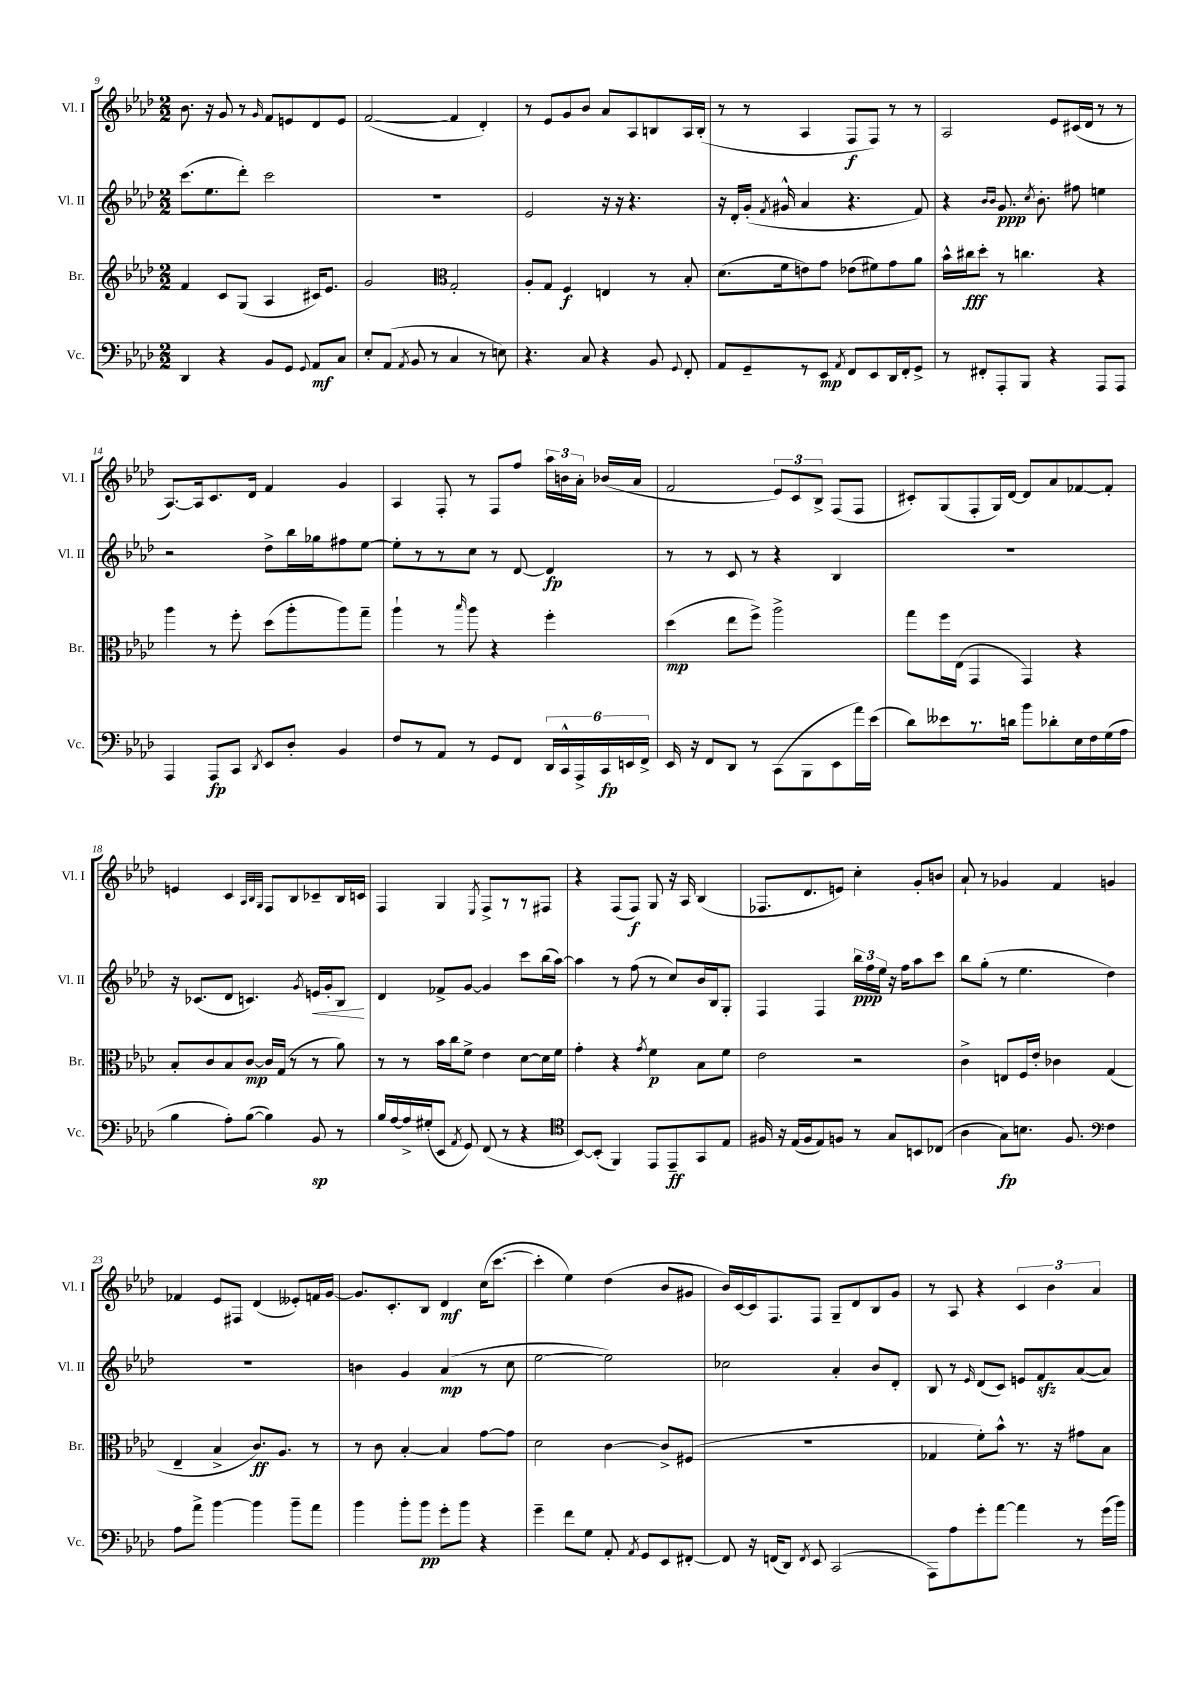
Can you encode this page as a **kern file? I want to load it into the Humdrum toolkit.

**kern	**kern	**kern	**kern
*staff4	*staff3	*staff2	*staff1
*clefF4	*clefG2	*clefG2	*clefG2
*k[b-e-a-d-]	*k[b-e-a-d-]	*k[b-e-a-d-]	*k[b-e-a-d-]
*M2/2	*M2/2	*M2/2	*M2/2
4DD-	4f	(8.ccc	8.b-
.	.	8.ee-	16r
4r	8c	.	8g
.	(8G	8ddd-')	8r
.	.	.	16qqg
8BB-	4A-	2ccc	8f
8GG	.	.	8e
8qqGG	.	.	.
8AA-	16c#)	.	8d-
.	8.e-	.	.
8C	.	.	8e
=	=	=	=
8E-'	2g	1r	([2f
(8AA-	.	.	.
8qAA-	.	.	.
8BB-	.	.	.
8r	.	.	.
*	*clefC3	*	*
4C	2G'	.	4f]
8r	.	.	4d-')
8E)	.	.	.
=	=	=	=
4.r	8A-'	2e-	8r
.	8G	.	8e-
.	4F	.	8g
8C	.	.	8b-
4r	4E	16r	8a-
.	.	16r	.
.	.	4.r	8A-
8BB-	8r	.	8B
8qqGG	.	.	.
8FF'	8B-'	.	16A-
.	.	.	(16B'
=	=	=	=
8AA-	(8.d-	16r	8r
.	.	16d-'	.
8GG~	.	(16g'	8r
.	.	8qf	.
.	16f	16g#^^	.
8r	8e)	4a-	4A-
8EE-	8g	.	.
8qAA-	.	.	.
8FF	(8e-	4.r	8F
8EE-	8f#)	.	8F)
16DD-	8g	.	8r
16FF'	.	.	.
8GG^	8a-	8f)	8r
=	=	=	=
8r	16b-^^	4r	2A-
.	16cc#	.	.
8FF#'	8dd-'	.	.
.	.	16qqb-	.
.	.	16qqb-	.
8AAA-'	8r	8.g	.
8BBB-	4.cc	.	.
.	.	8qcc	.
.	.	8.b-'	.
4r	.	.	8e-
.	.	8ff#	(16c#
.	.	.	16d-
8AAA-	4r	4ee	8r
8AAA-	.	.	8r
=	=	=	=
4AAA-	4aa-	2r	[8.A-)
.	.	.	16A-]
8AAA-	8r	.	8.c
8CC	8ff'	.	.
.	.	.	16d-
8qDD-	.	.	.
8EE-	(8dd-	8dd-^	4f
8D-'	8aa-'	16bb-	.
.	.	16gg-	.
4BB-	8aa-)	8ff#	4g
.	8gg~	[8ee-	.
=	=	=	=
8F	4aa-`	8ee-']	4A-
8r	.	8r	.
8AA-	8r	8r	8F'
.	16qqbb-	.	.
8r	8aa-	8cc	8r
8GG	4r	8r	8F
8FF	.	[8d-	8ff
24DD-	4ff'	4d-]	24aa-
24CC^^	.	.	24b
24AAA-^	.	.	24a-'
24CC	.	.	(16b-
24EE	.	.	.
.	.	.	16a-
24FF^	.	.	.
=	=	=	=
16EE-	(4dd-	8r	2f
16r	.	.	.
8FF	.	8r	.
8DD-	8ee-	8c	.
8r	8ff^)	8r	.
(8CC	2aa-^	4r	12e-)
.	.	.	12c
8BBB-	.	.	.
.	.	.	12B-^
8EE-	.	4B-	(8F
16a-)	.	.	8F
(16e-	.	.	.
=	=	=	=
8d-)	8gg	1r	8c#')
8e--	16ff	.	(8G
.	(16E-	.	.
8.r	4GG	.	8F'
.	.	.	16G)
16d	.	.	[16d-
8b-	4GG)	.	8d-]
8d-'	.	.	8a-
16E-	4r	.	[8f-
16F	.	.	.
(16G	.	.	8f-']
16A-	.	.	.
=	=	=	=
4B-	8B-'	16r	4e
.	.	(8.c-	.
.	8c	.	.
8A-')	8B-	8d-	4c
([8B-	[8c	4.c)	.
.	.	.	32qqA-
.	.	.	32qqB-
.	.	.	32qqG
4B-])	16c]	.	8F
.	(16G	.	.
.	8r	.	8B-
.	.	8qg	.
8BB-	8r	16e	8c-~
.	.	16g'	.
8r	8a-)	8B-	16B-
.	.	.	16c
=	=	=	=
16B-	8r	4d-	4F
[16A-	.	.	.
16A-^]	8r	.	.
(16G#'	.	.	.
8EE-	16b-	8f-^	4G
.	16cc	.	.
8qAA-	.	.	.
8GG)	8f^	[8g	.
.	.	.	8qE-
(8FF	4e-	4g]	8F^
8r	.	.	8r
4r	[8d-	8ccc	8r
.	16d-]	(16bb-	8F#
.	16f	[16aa-)	.
=	=	=	=
*clefC4	*	*	*
[8BB-)	4g'	4aa-]	4r
(8BB-']	.	.	.
4FF)	4r	8r	(8F
.	.	(8ff	8F)
.	8qg	.	.
8EE-	4f	8r	8G
8EE-~	.	8cc)	16r
.	.	.	16A-
8GG	8B-	16b-	(4B-
.	.	16B-	.
8E-	8f	8G'	.
=	=	=	=
16F#	2e-	4F	8.F-
16r	.	.	.
(16E-	.	.	.
16F#	.	.	8.d-
8E-)	.	4F	.
8F	.	.	8e)
8r	2r	24bb-	4cc'
.	.	24ff	.
.	.	24ee-	.
8G	.	16r	.
.	.	16ff	.
8BB	.	8aa-	8g'
(8C-	.	8ccc	8b
=	=	=	=
4A-	4c^	8bb-	8a-`
.	.	(8gg'	8r
8G)	8E	8r	4g-
8.B	16F	4.ee-	.
.	16e-'	.	.
.	4c-	.	4f
8.F	.	.	.
*clefF4	*	*	*
4F	(4G	4dd-)	4g
=	=	=	=
8A-	4E-~	1r	4f-
8a-^	.	.	.
[4b-	4B-^	.	8e-
.	.	.	8F#
4b-]	8.c)	.	(4d-
.	8.A-	.	.
8b-~	.	.	8e--')
8a-	8r	.	16f
.	.	.	[16g
=	=	=	=
4b-	8r	4b	8.g]
.	8c	.	.
.	.	.	8.c'
8b-'	[4B-'	4g	.
8b-	.	.	8B-
8g'	4B-]	(4a-	4d-
8b-	.	.	.
4r	[8g	8r	(16cc
.	.	.	[8.ccc
.	8g]	8cc	.
=	=	=	=
4g~	2d-	[2ee-	4ccc']
8f	.	.	4ee-)
8G	.	.	.
8AA-'	[4c	2ee-])	(4dd-
8qAA-	.	.	.
8GG	.	.	.
8EE-	8c^]	.	8b-
[8FF#'	(8F#	.	8g#
=	=	=	=
8FF#]	1r	2cc-	16b-)
.	.	.	[16c
16r	.	.	16c]
(16FF	.	.	8.F
8DD-)	.	.	.
8qFF	.	.	.
8EE-	.	.	8F
(2CC	.	4a-'	8G~
.	.	.	8d-
.	.	8b-	8B-
.	.	8d-'	8g
=	=	=	=
8AAA-)	4G-	8B-	8r
8A-	.	8r	8A-
.	.	16qqe-	.
8g'	8f')	(8d-	4r
[8a-	8b-^^	8c)	.
4a-]	8.r	8e	6c
.	.	8f	.
.	.	.	6b-
.	16r	.	.
8r	8g#	([8a-	.
.	.	.	6a-
(16g	8B-	8a-])	.
16b-)	.	.	.
==	==	==	==
*-	*-	*-	*-
